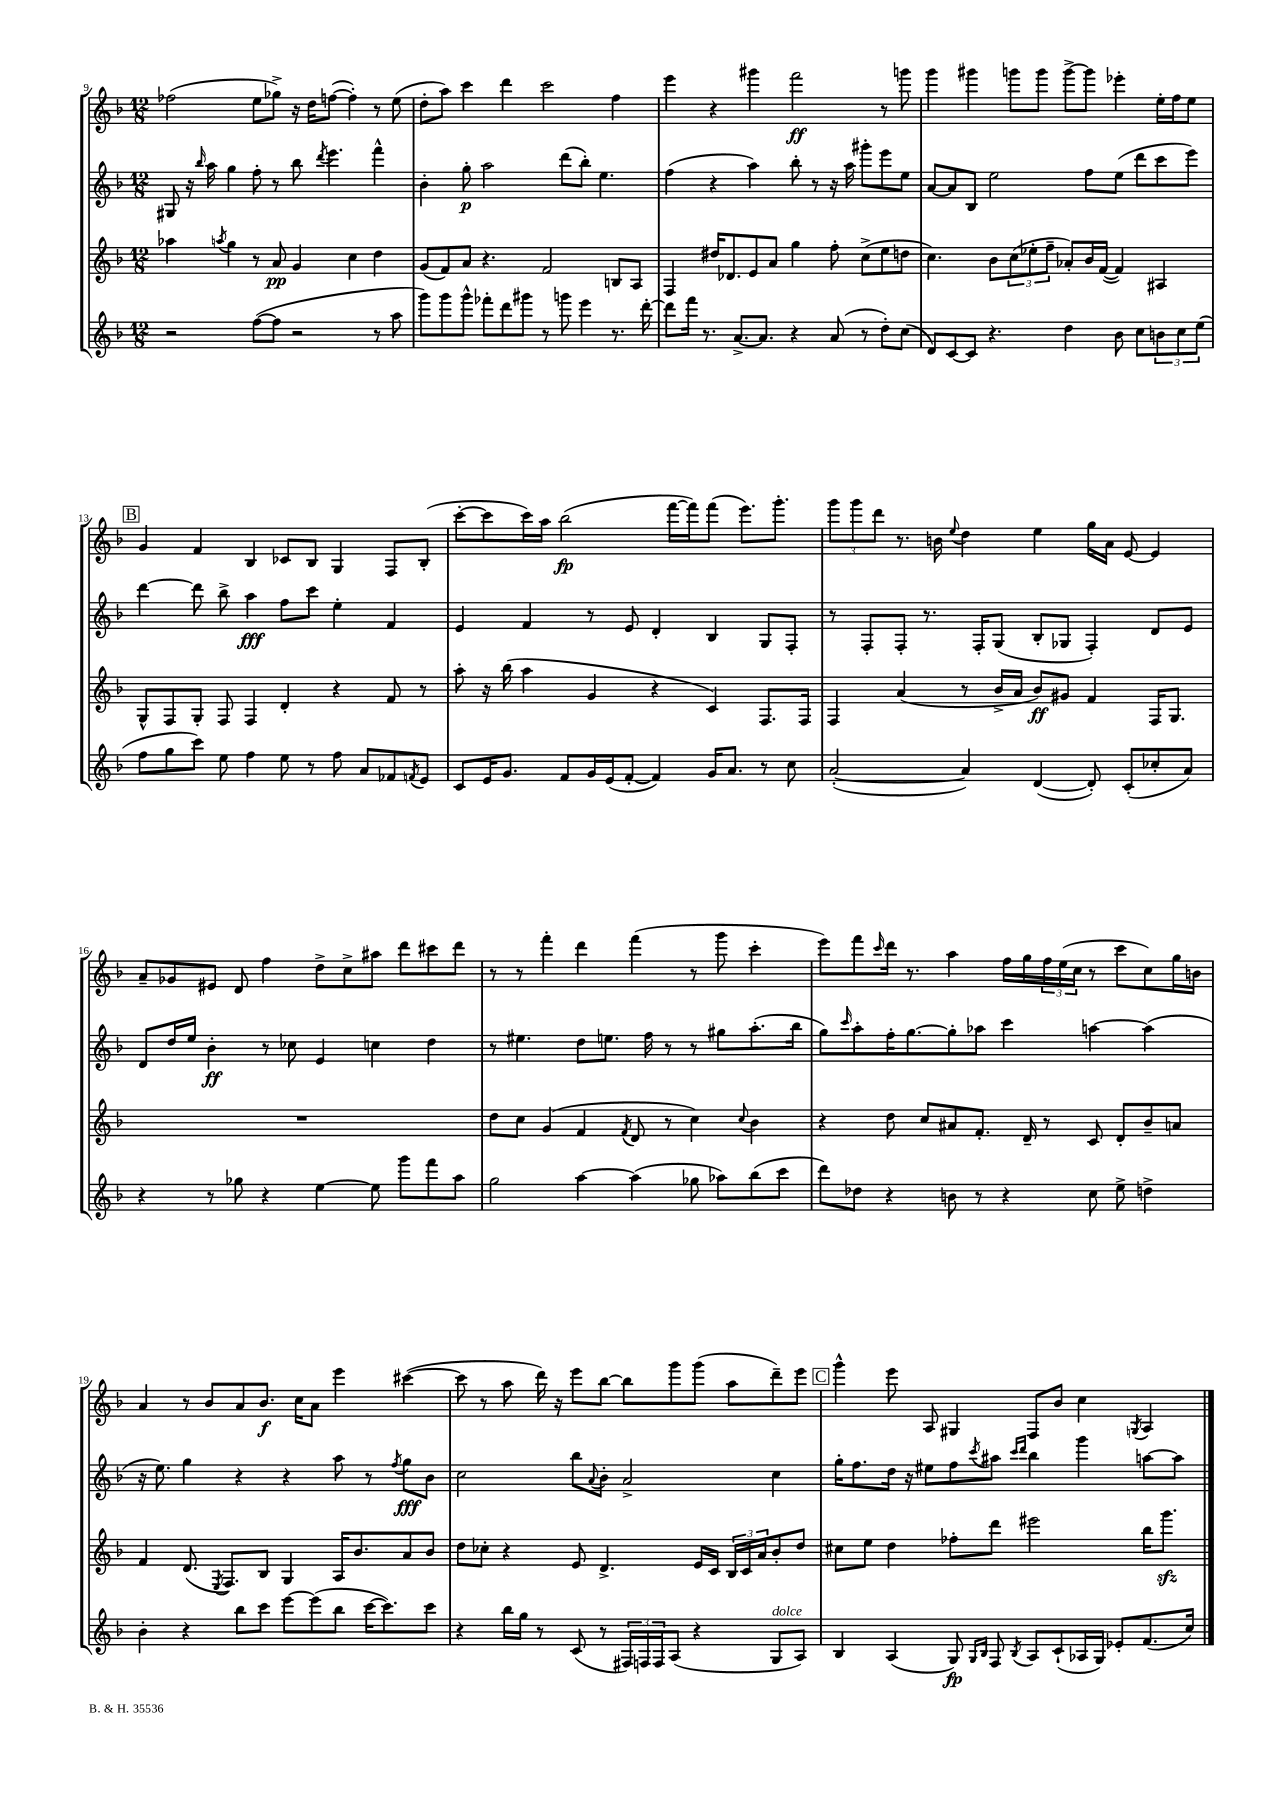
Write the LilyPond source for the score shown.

<<
\new StaffGroup <<
\new Staff = "s0" {
    \clef treble \key f \major \numericTimeSignature \time 12/8
    fes''2( e''8 ges''8->) r16 d''16 f''8~( f''4-.) r8 e''8( |
    d''8-. a''8) c'''4 d'''4 c'''2 f''4 |
    e'''4 r4 gis'''4 f'''2\ff r8 g'''8 |
    g'''4 gis'''4 g'''8 g'''8 g'''8~-> g'''8 ees'''4-. e''16-. f''16 e''8 |
    \mark \markup { \box "B" } g'4 f'4 bes4 ces'8 bes8 g4 f8 bes8-.( |
    c'''8~-. c'''8 c'''16) a''16 bes''2\fp( f'''16~ f'''16) f'''8( e'''8.) g'''8.-. |
    \tuplet 3/2 { g'''8 g'''8 d'''8 } r8. b'16 \appoggiatura { e''8 } d''4 e''4 g''16 a'16 e'8~ e'4 |
    a'8-- ges'8 eis'8 d'8 f''4 d''8-> c''8-> ais''8 d'''8 cis'''8 d'''8 |
    r8 r8 f'''4-. d'''4 f'''4( r8 g'''8 c'''4-. |
    e'''8) f'''8 \grace { c'''16 } d'''16 r8. a''4 f''16 g''16 \tuplet 3/2 { f''16 e''16( c''16 } r8 c'''8 c''8) g''16 b'16 |
    a'4 r8 bes'8 a'8 bes'8.\f c''16 a'8 e'''4 cis'''4~( |
    cis'''8 r8 a''8 d'''16) r16 e'''8 bes''8~ bes''8 g'''8 g'''8( a''8 d'''8--) e'''8 |
    \mark \markup { \box "C" } g'''4-^ e'''8 a8 gis4 f8 bes'8 c''4 \acciaccatura { g8 } a4 \bar "|." |
}
\new Staff = "s1" {
    \clef treble \key f \major \numericTimeSignature \time 12/8
    gis8 r16 \grace { bes''16 } a''16 g''4 f''8-. r8 bes''8 \acciaccatura { d'''8 } e'''4. f'''4-^ |
    bes'4-. g''8-.\p a''2 d'''8( bes''8-.) e''4. |
    f''4( r4 a''4) bes''8-. r8 r16 a''16 gis'''8-. e'''8 e''8 |
    a'8~ a'8 bes8 e''2 f''8 e''8( d'''8 c'''8 e'''8) |
    \mark \markup { \box "B" } d'''4~ d'''8 bes''8-> a''4\fff f''8 c'''8 e''4-. f'4 |
    e'4 f'4 r8 e'8 d'4-. bes4 g8 f8-. |
    r8 f8-. f8-. r8. f16-. g8( bes8-. ges8 f4-.) d'8 e'8 |
    d'8 d''16 e''16 bes'4-.\ff r8 ces''8 e'4 c''4 d''4 |
    r8 eis''4. d''8 e''8. f''16 r8 r8 gis''8 a''8.-.( bes''16 |
    g''8) \grace { c'''16 } a''8-. f''16-. g''8.~ g''8-. aes''8 c'''4 a''4~ a''4( |
    r16 e''8.) g''4 r4 r4 a''8 r8 \acciaccatura { f''8 } g''8\fff bes'8 |
    c''2 bes''8 \appoggiatura { a'8 } bes'8-. a'2-> c''4 |
    \mark \markup { \box "C" } g''16-. f''8. d''16 r16 eis''8 f''8 \acciaccatura { c'''8 } ais''8 \grace { c'''16 d'''16 } bes''4 g'''4 a''8~ a''8 \bar "|." |
}
\new Staff = "s2" {
    \clef treble \key f \major \numericTimeSignature \time 12/8
    aes''4 \acciaccatura { a''8 } g''4 r8 a'8\pp g'4 c''4 d''4 |
    g'8( f'8) a'8 r4. f'2 b8 a8 |
    f4 dis''16 des'8. e'8 a'8 g''4 f''8-. c''8->( e''8 d''8 |
    c''4.) bes'8 \tuplet 3/2 { c''8( ees''8-. f''8-- } aes'8-.) bes'16 f'16~( f'4) ais4 |
    \mark \markup { \box "B" } g8-^ f8 g8-. f8 f4 d'4-. r4 f'8 r8 |
    a''8-. r16 bes''16( a''4 g'4 r4 c'4) f8. f16 |
    f4 a'4( r8 bes'16-> a'16 bes'8\ff) gis'8 f'4 f16 g8. |
    R1. |
    d''8 c''8 g'4( f'4 \acciaccatura { f'8 } d'8 r8 c''4) \appoggiatura { c''8 } bes'4 |
    r4 d''8 c''8 ais'8 f'8.-. d'16-- r8 c'8 d'8-. bes'8-- a'8 |
    f'4 d'8.( \acciaccatura { e8 } f8.) bes8 g4 a16 bes'8. a'8 bes'8 |
    d''8 ces''8-. r4 e'8 d'4.-> e'16 c'16 \tuplet 3/2 { bes16 c'16 a'16 } bes'8-. d''8 |
    \mark \markup { \box "C" } cis''8 e''8 d''4 fes''8-. d'''8 eis'''2 bes''16 g'''8.\sfz \bar "|." |
}
\new Staff = "s3" {
    \clef treble \key f \major \numericTimeSignature \time 12/8
    r2 f''8~( f''8 r2 r8 a''8 |
    g'''8) g'''8 g'''8-^ fes'''8-. d'''8 gis'''8 r8 g'''8 e'''4 r8. d'''16~-. |
    d'''8 f'''16 r8. a'8.~-> a'8. r4 a'8( r8 d''8-.) c''8( |
    d'8) c'8~ c'8 r4. d''4 bes'8 c''8 \tuplet 3/2 { b'8 c''8 e''8( } |
    \mark \markup { \box "B" } f''8 g''8 c'''8) e''8 f''4 e''8 r8 f''8 a'8 fes'8 \acciaccatura { f'8 } e'8 |
    c'8 e'16 g'8. f'8 g'16 e'16( f'8~-. f'4) g'16 a'8. r8 c''8 |
    a'2~-.( a'4) d'4~( d'8-.) c'8-.( ces''8-. a'8) |
    r4 r8 ges''8 r4 e''4~ e''8 g'''8 f'''8 a''8 |
    g''2 a''4~ a''4( ges''8 aes''8) bes''8( c'''8 |
    d'''8) des''8 r4 b'8 r8 r4 c''8 e''8-> d''4-> |
    bes'4-. r4 bes''8 c'''8 e'''8~ e'''8( bes''8 c'''16~ c'''8.) c'''8 |
    r4 bes''16 g''16 r8 c'8( r8 \tuplet 3/2 { fis16) f16 f16 } a8( r4 g8^\markup { \italic "dolce" } a8) |
    \mark \markup { \box "C" } bes4 a4( g8\fp) \grace { g16 bes16 } f8 \acciaccatura { bes8 } a8 c'8-!( aes16 g16) ees'8-. f'8.( c''16) \bar "|." |
}
>>
>>
\layout { \context { \Score currentBarNumber = #9 } }
